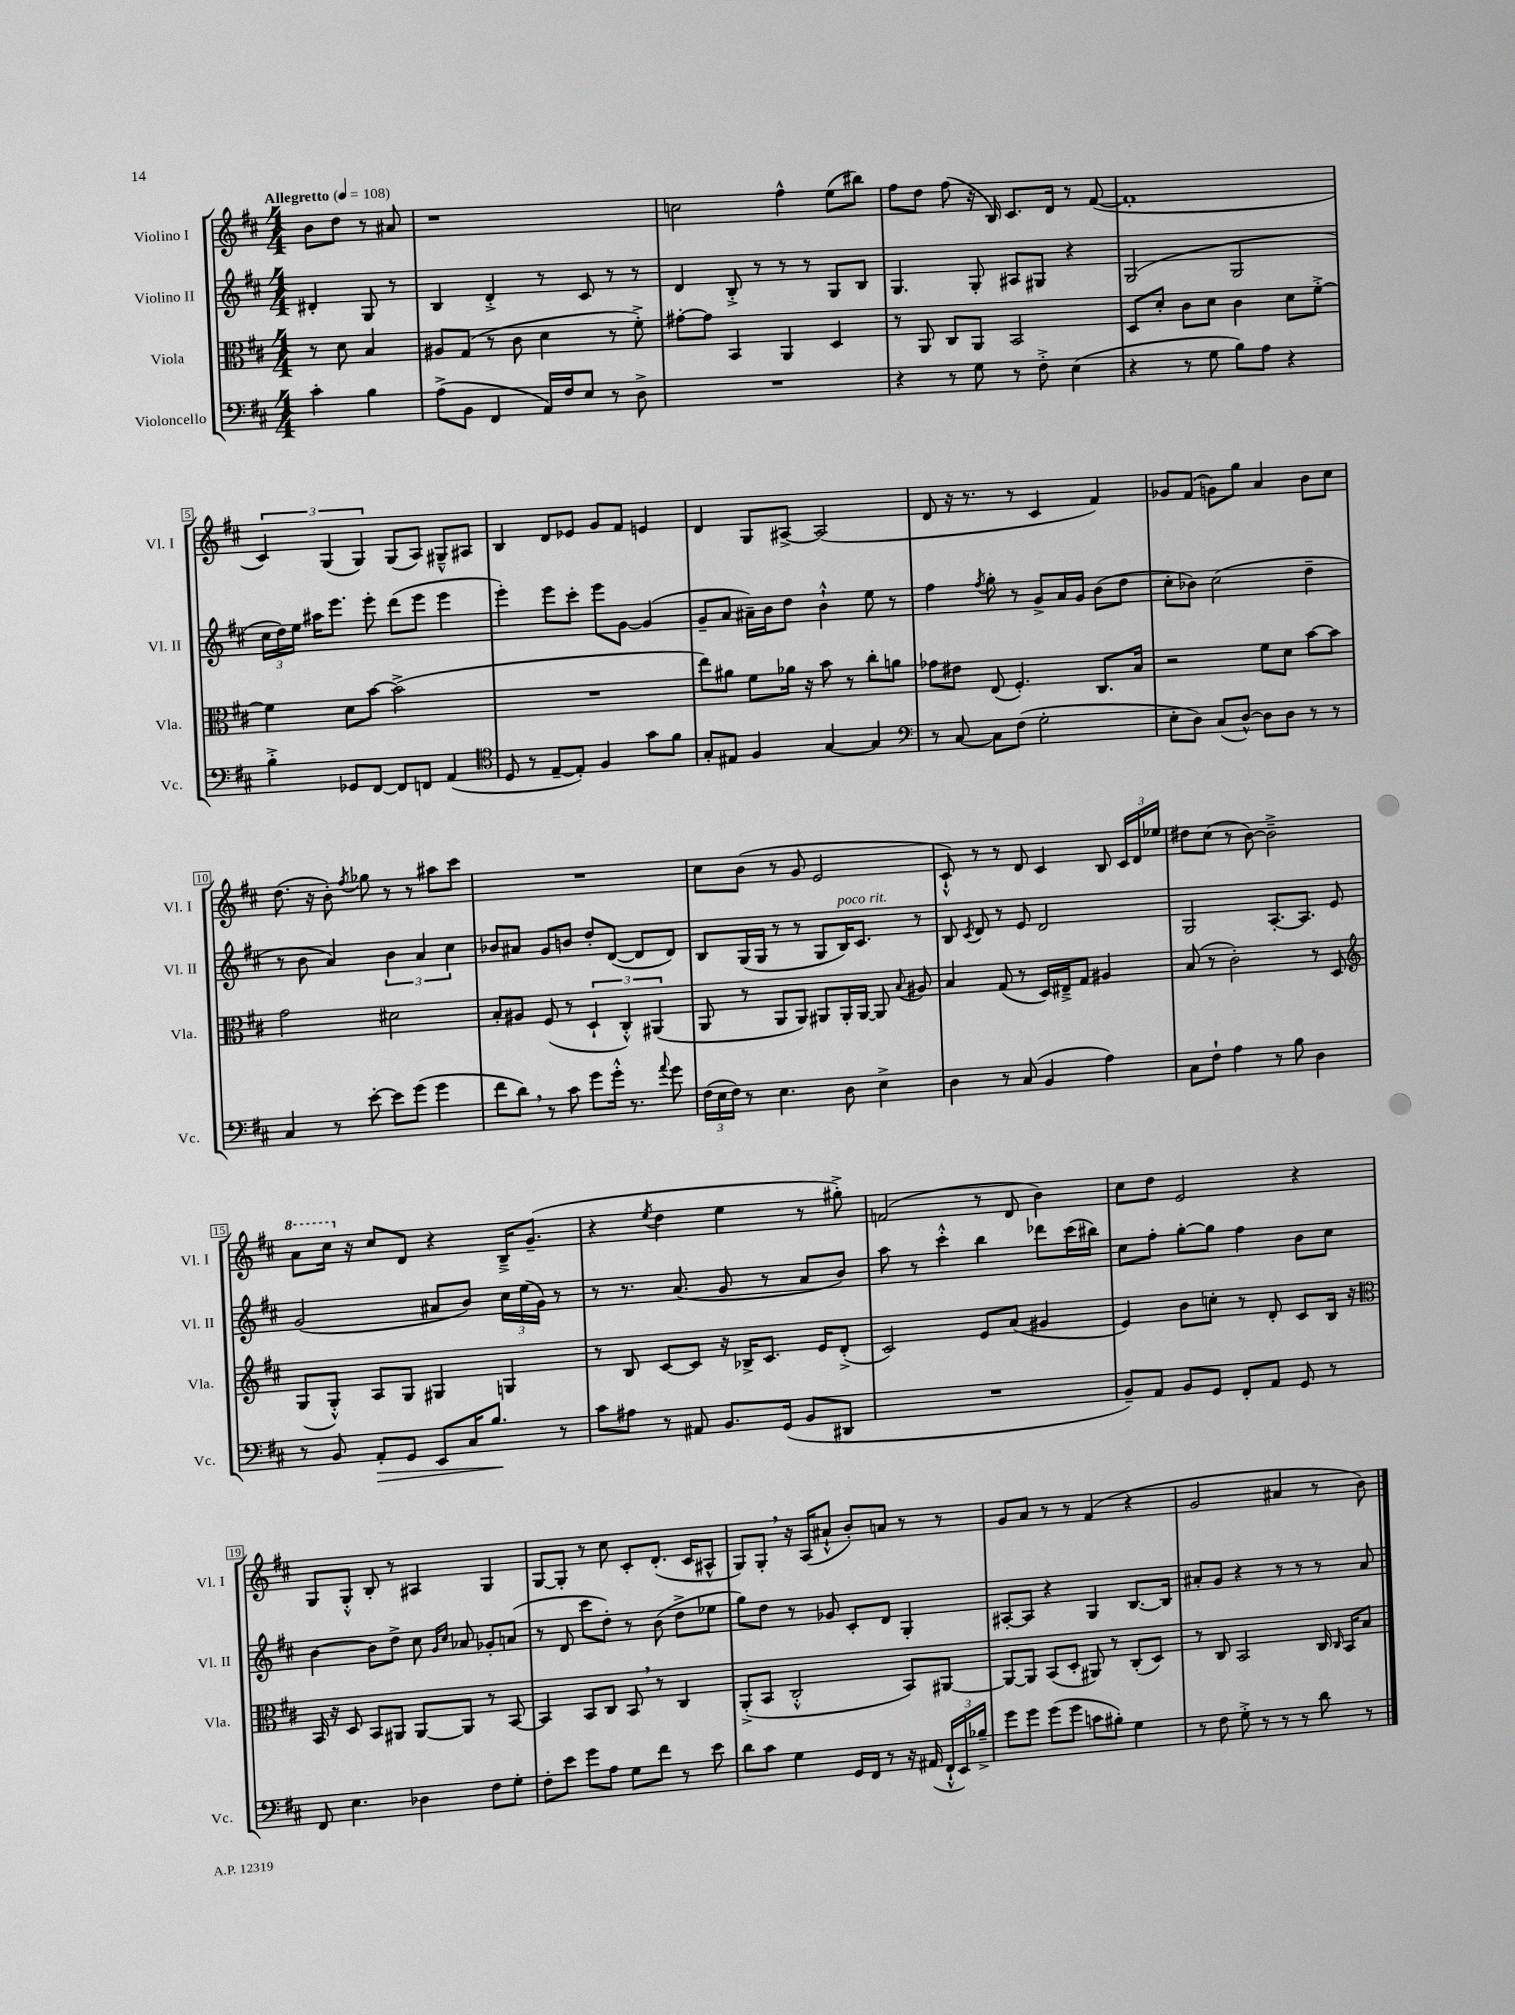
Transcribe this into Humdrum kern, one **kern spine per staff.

**kern	**dynam	**kern	**kern	**kern
*part4	*part4	*part3	*part2	*part1
*staff4	*staff4	*staff3	*staff2	*staff1
*I"Violoncello	*	*I"Viola	*I"Violino II	*I"Violino I
*I'Vc.	*	*I'Vla.	*I'Vl. II	*I'Vl. I
*clefF4	*	*clefC3	*clefG2	*clefG2
*k[f#c#]	*	*k[f#c#]	*k[f#c#]	*k[f#c#]
*M4/4	*	*M4/4	*M4/4	*M4/4
*MM108	*	*MM108	*MM108	*MM108
=	=	=	=	=
!	!	!	!	!LO:TX:a:B:t=Allegretto
4c#'\	.	8r	4d#X'/	8b\L
.	.	8d\	.	8dd\J
4B\	.	4B/	8G/	8r
.	.	.	8r	8a#X/
=1	=1	=1	=1	=1
(8A^\L	.	8A#X/L	4B/	1r
8BB\J	.	(8G/J	.	.
4FF#/	.	8r	4d'^/	.
.	.	8c#\	.	.
16AA/LL)	.	4d\	8r	.
16F#/J	.	.	.	.
8E/J	.	.	8c#/	.
8r	.	8r	8r	.
8D^\	.	8f#'^\)	8r	.
=2	=2	=2	=2	=2
1r	.	[8g#X'\L	4d/	2ccn\
.	.	8g#\J]	.	.
.	.	4BB/	8B'^/	.
.	.	.	8r	.
.	.	4AA/	8r	4ff#^^\
.	.	.	8r	.
.	.	4D/	8G/L	(8ee\L
.	.	.	8B/J	8bb#X\J)
=3	=3	=3	=3	=3
4r	.	8r	4.G/	8ff#\L
.	.	8AA/	.	8dd\J
8r	.	8C#/L	.	(8ff#\
8G\	.	8AA/J	8G'/	16r
.	.	.	.	16B/)
8r	.	2BB/	8A#X/L	8.c#/L
8F#'^\	.	.	8G#X/J	.
.	.	.	.	16d/Jk
(4E\	.	.	4r	8r
.	.	.	.	([8f#/
=4	=4	=4	=4	=4
4r	.	8D/L	(2G/	1f#']
.	.	8d'/J	.	.
8r	.	8c#\L	.	.
8G\	.	8d\J	.	.
8B\L)	.	4c#\	2G/	.
8A\J	.	.	.	.
4r	.	8d\L	.	.
.	.	[8f#'^\J	.	.
!!LO:LB:g=z
=5	=5	=5	=5	=5
4B'^\	.	4f#\]	24cc#\LL	6c#/)
.	.	.	24dd\)	.
.	.	.	24ee\JJ	.
.	.	.	16aa#X\KL	.
.	.	.	.	(6G/
.	.	.	8.eee\J	.
8GG-X/L	.	8d\L	.	.
.	.	.	.	6G/)
[8FF#/J	.	[8b\J	8eee'\	.
8FF#/L]	.	(2b^\]	(8ddd\L	(8G/L
8FFn/J	.	.	8eee\J	8A/J)
(4AA/	.	.	4eee\	8G#X~^^/L
.	.	.	.	8A#X/J
=6	=6	=6	=6	=6
*clefC4	*	*	*	*
8D/	.	1r	4eee'\)	4B/
8r	.	.	.	.
[8E~/L	.	.	8eee\L	8d/L
8E'/J])	.	.	8ccc#'\J	8e-X/J
4F#/	.	.	8eee\L	8g/L
.	.	.	[8g\J	8f#/J
8g\L	.	.	(4g/]	4en/
8f#\J	.	.	.	.
=7	=7	=7	=7	=7
8G'/L	.	8ee\L)	8g~/L	4d/
8E#X/J	.	8a#X\J	8a/J	.
4F#/	.	8f#\L	16a#X~\LL)	8G/L
.	.	.	16b\J	.
.	.	16a-X\Jk	8dd\J	[8A#X^/J
.	.	16r	.	.
[4G/	.	8b\	4b`^^\	(2A#/]
.	.	8r	.	.
4G/]	.	8cc#'\L	8ee\	.
.	.	8an\J	8r	.
=8	=8	=8	=8	=8
*clefF4	*	*	*	*
8r	.	8g-X\L	4ff#\	8d/
[8C#/	.	8e#X\J	.	16r
.	.	.	.	8.r
.	.	.	8qff#/	.
8C#\L]	.	(8E/	8gg'\	.
(8F#\J	.	4.F#'/)	8r	8r
2G'\	.	.	8g^/L	4c#/
.	.	.	16a/L	.
.	.	.	16g/JJ	.
.	.	8.C#/L	(8b\L	4f#/)
.	.	.	8dd\J	.
.	.	16B/Jk	.	.
=9	=9	=9	=9	=9
8E'\L	.	2r	8cc#'\L	8g-X/L
8D\J)	.	.	8b-X\J)	(8f#/J
(8C#/L	.	.	(2cc#\	8gn\L)
[8D^^/J)	.	.	.	8gg\J
8D\L]	.	8f#\L	.	4a/
8D\J	.	8d\J	.	.
8r	.	[8b\L	4dd~\	8b\L
8r	.	8b\J]	.	8cc#\J
!!LO:LB:g=z
=10	=10	=10	=10	=10
4C#/	.	2g\	8r	(8.dd\
.	.	.	8b\	.
.	.	.	.	16r
8r	.	.	4a/)	8b'\)
.	.	.	.	8qff#/
[8e'\	.	.	.	8gg-X\
8e\L]	.	2d#X\	6b\	8r
(8g\J	.	.	.	8r
.	.	.	6a/	.
4g\	.	.	.	8aa#X\L
.	.	.	6cc#\	.
.	.	.	.	8ccc#\J
=11	=11	=11	=11	=11
8f#\L	.	8B'/L	8b-X/L	1r
8d,\J)	.	8A#X/J	8a#X/J	.
8r	.	(8F#/	8g/L	.
8c#\	.	8r	8bn/J	.
8g\L	.	6D`/	8dd'/L	.
16g'^^\Jk	.	.	([8d/J	.
.	.	6C#'^^/)	.	.
8.r	.	.	.	.
.	.	.	8d/L]	.
.	.	(6AA#X/	.	.
8qqa/	.	.	.	.
8g\	.	.	8d/J)	.
=12	=12	=12	=12	=12
(24F#\LL	.	8AA/	8B/L	8cc#\L
24E\	.	.	.	.
24F#\JJ)	.	.	.	.
8r	.	8r	(16G/L	(8b\J
.	.	.	16G/JJ	.
4.E\	.	8AA/L	8r	8r
.	.	8AA/J)	8r	8g/
.	.	8AA#X/L	8G/L	2e/
!	!	!	!LO:TX:a:i:t=poco rit.	!
8D\	.	16AA#'/L	16B/K)	.
.	.	[16AA#/JJ	8.c#/J	.
4E^\	.	8AA#/]	.	.
.	.	8qqB/	.	.
.	.	8A#X/	8r	.
=13	=13	=13	=13	=13
4D\	.	4B/	8B/	8c#`^^/)
.	.	.	8qc#/	.
.	.	.	8d/	8r
8r	.	(8G/	8r	8r
(8C#/	.	8r	8e/	8d/
4BB/	.	16D/LL)	2d/	4c#/
.	.	16E#X~^/J	.	.
.	.	8G/J	.	.
4A\)	.	4A#X/	.	8B/
.	.	.	.	24c#/LL
.	.	.	.	24d/
.	.	.	.	24ee-X/JJ
=14	=14	=14	=14	=14
8C#\L	.	(8B/	2G/	8dd#X\L
8F#`\J	.	8r	.	(8cc#\J
4A\	.	2c#'\)	.	8r
.	.	.	.	[8b\)
8r	.	.	[8.A'/L	2b~^\]
8B\	.	.	.	.
.	.	.	8.A/J]	.
4D\	.	8r	.	.
.	.	8D/	8e/	.
!!LO:LB:g=z
=15	=15	=15	=15	=15
*	*	*clefG2	*	*
*	*	*	*	*8va
8r	.	(8G/L	(2g/	8aa\L
8BB/	.	8G'^^/J)	.	16ccc#\Jk
*	*	*	*	*X8va
.	.	.	.	16r
!	!LO:HP:b	!	!	!
8AA'/L	>	8A/L	.	8cc#/L
8GG/J	.	8G/J	.	8d/J
8EE/L	.	4G#X/	8a#X/L	4r
16C#/K	.	.	8b/J)	.
8.B/J	.	.	.	.
.	.	4Gn/	24cc#\LL	16B~^/KL
.	.	.	(24ee\	.
.	.	.	.	(8.g~/J
.	.	.	24g\JJ)	.
8r	]	.	8r	.
=16	=16	=16	=16	=16
8c#\L	.	8r	8r	4r
8A#X\J	.	8B/	8.r	.
.	.	.	.	8qee/
8r	.	[8c#/L	.	4dd\
.	.	.	(8.a/	.
8AA#X/	.	8c#/J]	.	.
8.BB/L	.	16r	8g/	4ee\
.	.	16B-X^/KL	.	.
.	.	8.c#/J	8r	.
(16GG/Jk	.	.	.	.
8BB/L	.	.	8a/L	8r
.	.	16e/KL	.	.
8DD#X/J	.	(8d'^/J	8b/J)	8gg#X'^\)
=17	=17	=17	=17	=17
1r	.	2c#/)	8aa\	(2fn/
.	.	.	8r	.
.	.	.	4ccc#'^^\	.
.	.	8e/L	4bb\	8r
.	.	(8a/J	.	8d/
.	.	4g#X/	8ddd-X\L	4b\)
.	.	.	(16ccc#\L	.
.	.	.	16bb#X\JJ)	.
=18	=18	=18	=18	=18
8BB~/L)	.	4e/)	8cc#\L	8cc#\L
8AA/J	.	.	8ff#'\J	8dd\J
8BB/L	.	8b\L	[8gg'\L	2e/
8GG/J	.	8ccn'\J	8gg\J]	.
8FF#'/L	.	8r	4ff#\	.
8AA/J	.	8d'/	.	.
8GG/	.	8c#/L	8b\L	4r
8r	.	16B/Jk	8cc#\J	.
.	.	16r	.	.
!!LO:LB:g=z
=19	=19	=19	=19	=19
*	*	*clefC3	*	*
8FF#/	.	16BB/	[4b\	8G/L
.	.	16r	.	.
4.E\	.	8D/	.	8G'^^/J
.	.	8BB/L	8b\L]	8B'/
.	.	8AA#X/J	8dd^\J	8r
4D-X\	.	[8AA#/L	8cc#\	4A#X/
.	.	.	16qqg/LL	.
.	.	.	16qqcc#/JJ	.
.	.	8AA#/J]	8a-X/	.
8F#\L	.	8r	8g-X'/L	4G/
8G'\J	.	[8BB/	(8an/J	.
=20	=20	=20	=20	=20
8F#'\L	.	4BB/]	8r	[8G/L
8e\J	.	.	8d/	8G'/J]
8g\L	.	8BB/L	8ccc#\L	8r
8A\J	.	8C#/J	8dd'\J)	8cc#\
8G\L	.	8BB,/	8r	8c#'/L
8f#\J	.	8r	(8b\	(8.d'/J
8r	.	4C#/	8dd^\L	.
.	.	.	.	16c#/KL
8e\	.	.	8ee-X\J	8A#X^^/J
=21	=21	=21	=21	=21
8d\L	.	(8AA'^/L	8gg\L)	8G/L)
8c#\J	.	8BB/J	8dd\J	8G',/J
4G\	.	2C#'^^/	8r	16r
.	.	.	.	(16A/KL
.	.	.	8g-X/	8a#X`^^/J
16GG/LL	.	.	8c#'/L	8b'/L)
16FF#/JJ	.	.	.	.
8r	.	.	8d/J	8an/J
16r	.	8BB/L)	4G'/	8r
(16AA#X/	.	.	.	.
24FF#`^^/LL	.	[8AA#X/J	.	8r
24EE/)	.	.	.	.
24B-X~^/JJ	.	.	.	.
=22	=22	=22	=22	=22
8g\L	.	8AA#/L_	[8A#X'/L	8g/L
8g\J	.	8AA#/J]	8A#/J]	8a/J
(8g\L	.	(8BB/L	4r	8r
8g\J	.	8D'/J	.	8r
8cn\L	.	8AA#X/)	4G/	(4f#/
8B#X'\J)	.	8r	.	.
4G\	.	(8C#'/L	[8.B/L	4r
.	.	8D/J)	.	.
.	.	.	16B/Jk]	.
=23	=23	=23	=23	=23
8r	.	8r	8a#X'/L	2g/
8F#\	.	8C#/	8g/J	.
8G'^\	.	2BB/	4r	.
8r	.	.	.	.
8r	.	.	8r	4a#X/
8r	.	.	8r	.
8d\	.	16C#/	8r	8r
.	.	16qqC#/	.	.
.	.	16BB/KL	.	.
8r	.	8B/J	8a#/	8b\)
==	==	==	==	==
*-	*-	*-	*-	*-
